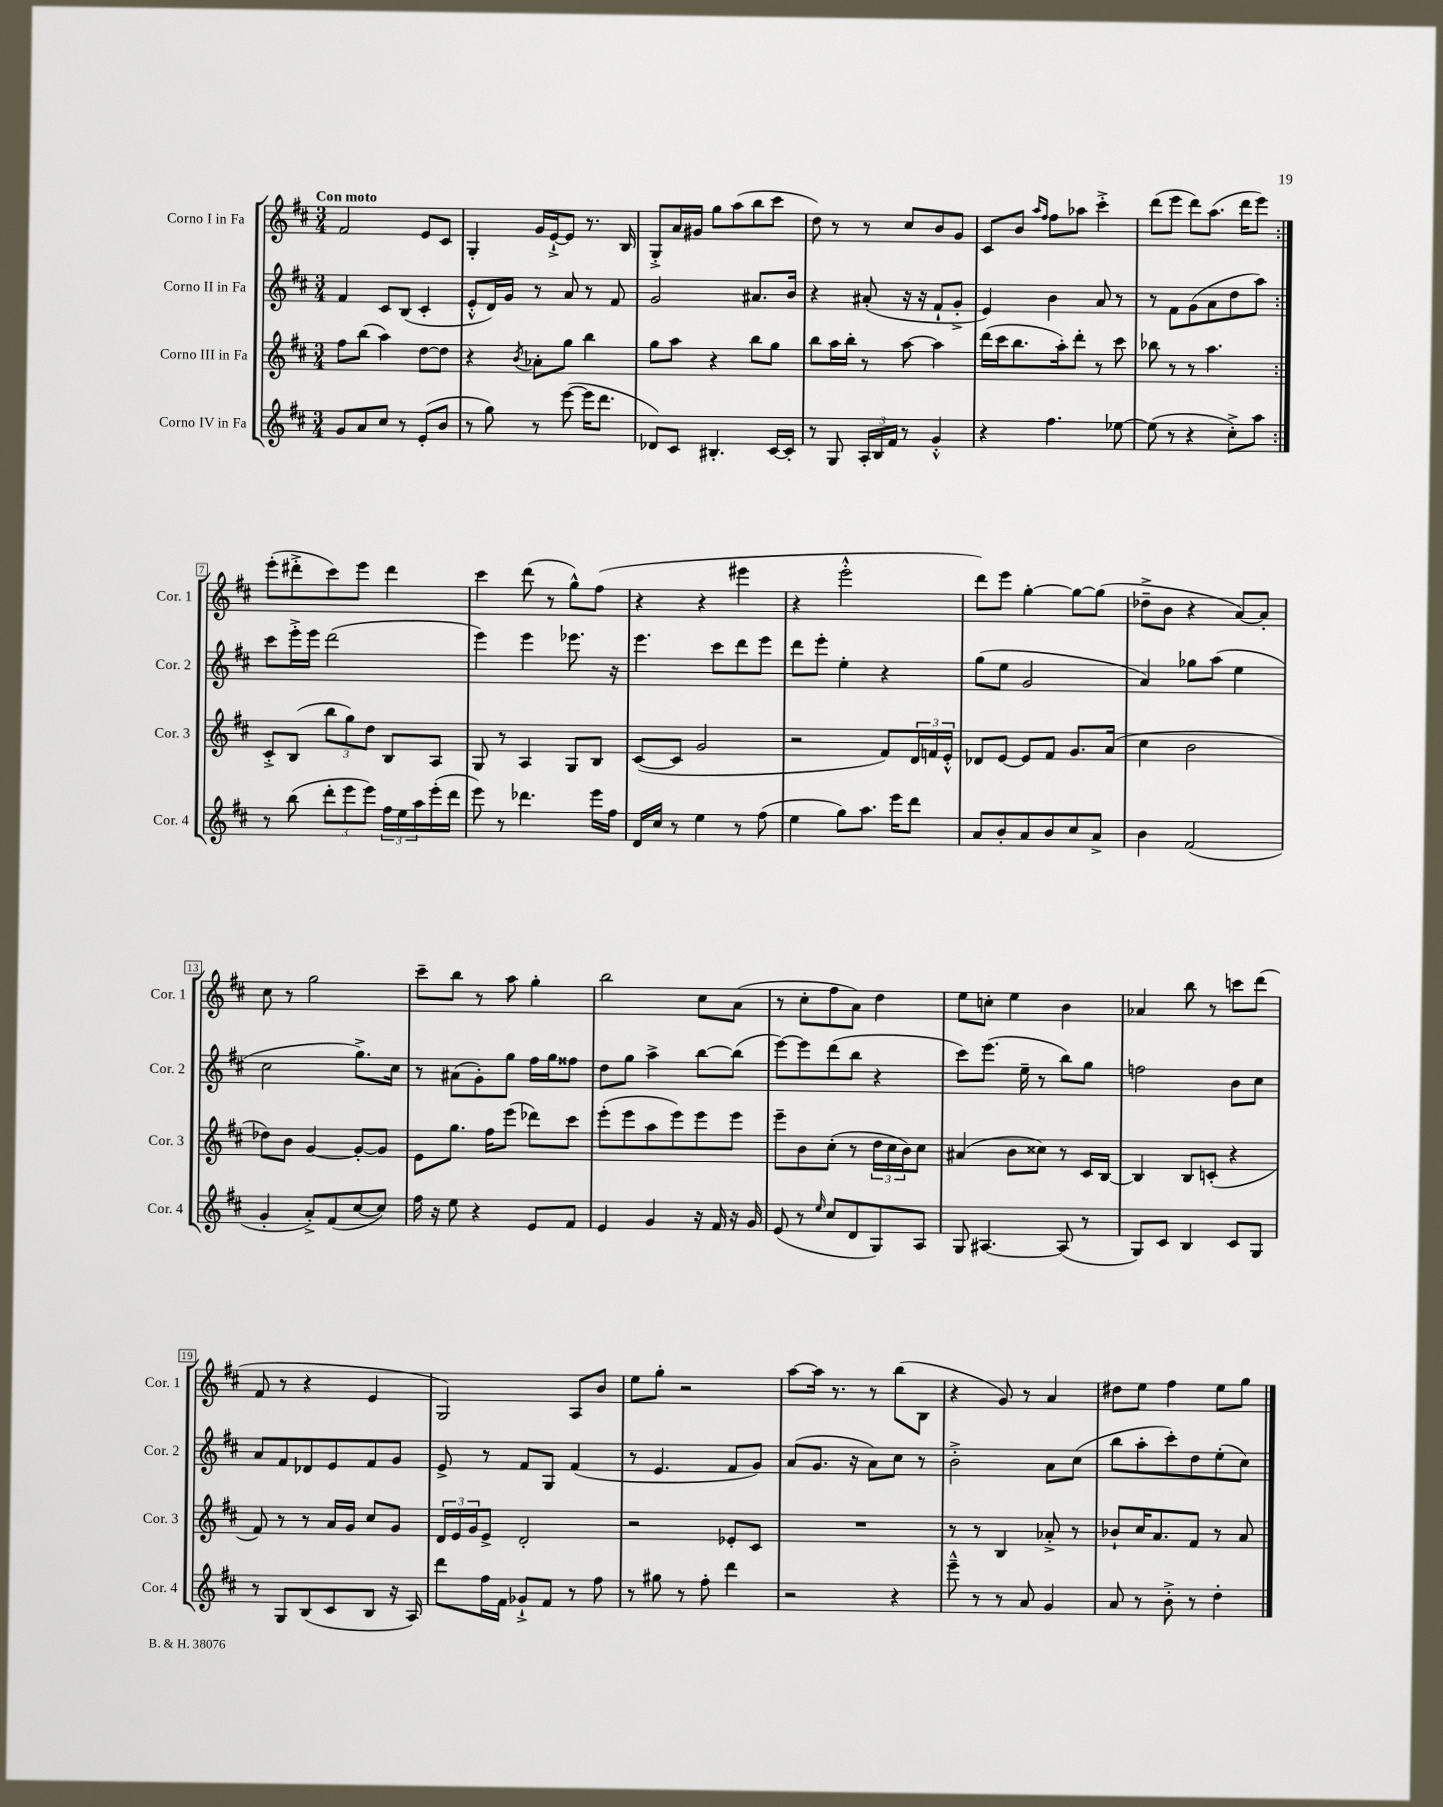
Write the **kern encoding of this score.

**kern	**kern	**kern	**kern
*staff4	*staff3	*staff2	*staff1
*clefG2	*clefG2	*clefG2	*clefG2
*k[f#c#]	*k[f#c#]	*k[f#c#]	*k[f#c#]
*M3/4	*M3/4	*M3/4	*M3/4
8g	8ff#	4f#	2f#
8a	(8bb	.	.
8cc#	4aa)	8c#	.
8r	.	(8B	.
(8e'	[8dd	4c#'	8e
8b	8dd]	.	8c#
=	=	=	=
8r	4r	8e'^^	4G'
8gg)	.	16d)	.
.	.	16g	.
.	8qb	.	.
8r	8a-'	8r	16g
.	.	.	[16e`^
([8eee	8gg	8a	8e]
16eee]	4bb	8r	8.r
8.ddd	.	.	.
.	.	8f#	.
.	.	.	16B
=	=	=	=
8d-)	8gg	2g	8G'^
8c#	8aa	.	16a
.	.	.	16g#
4.B#'	4r	.	8gg
.	.	.	(8aa
.	8bb	8.a#	8bb
[16c#	8gg	.	8ccc#
16c#']	.	16b	.
=	=	=	=
8r	8bb	4r	8dd)
8G	16aa	.	8r
.	16bb'	.	.
24A'	8r	(8a#'	8r
24B	.	.	.
24f#	.	.	.
8r	[8aa	16r	8cc#
.	.	16r	.
4g'^^	4aa]	8f#`	8b
.	.	8g'^	8g
=	=	=	=
4r	(16ddd	4e)	8c#
.	16ccc#	.	.
.	8.bb	.	8b
.	.	.	16qqaa
.	.	.	16qqff#
4.ff#	.	4b	8ff#
.	16aa')	.	.
.	8ddd'	.	8aa-
.	8r	8a	4ccc#'^
[8ee-	8ccc#	8r	.
=	=	=	=
(8ee-]	8bb-	8r	(8ddd
8r	8r	8f#	8eee
4r	8r	(8g	8ddd)
.	4.aa	8a	(8.aa
8cc#'^)	.	8dd	.
.	.	.	16ddd
8aa	.	8aa)	8eee)
=:|!	=:|!	=:|!	=:|!
8r	8c#'^	8ccc#	(8eee'
(8bb	(8B	16eee'^	8ddd#'^
.	.	16eee	.
12ddd'	12bb	(2ddd	8ccc#)
12eee	12gg)	.	.
.	.	.	8eee
12eee)	12dd	.	.
24ff#	8B	.	4ddd#
24ee	.	.	.
24aa	.	.	.
(16eee'	8A	.	.
16ddd	.	.	.
=	=	=	=
8eee)	8G	4eee)	4ccc#
8r	8r	.	.
4.ddd-	4A	4eee	(8ddd
.	.	.	8r
.	8G	8.eee-	8gg^^)
16eee	8B	.	(8ff#
16ff#	.	16r	.
=	=	=	=
16d	([8c#	4.eee	4r
16cc#	.	.	.
8r	8c#]	.	.
4ee	2g	.	4r
.	.	8ccc#	.
8r	.	8ddd	4eee#
(8ff#	.	8eee	.
=	=	=	=
4ee	2r	8ddd	4r
.	.	8eee'	.
8gg)	.	4ee'	2eee'^^
8.aa	.	.	.
.	8f#)	4r	.
16eee	.	.	.
8ddd	24d	.	.
.	24f	.	.
.	24e'^^	.	.
=	=	=	=
8a	8d-	(8gg	8ddd)
8b'	[8e	8ee	8eee
8a	8e]	2g	[4gg'
8b	8f#	.	.
8cc#	8.g	.	8gg_
8a^	.	.	(8gg]
.	(16a	.	.
=	=	=	=
4b	4cc#	4a)	8dd-~^
.	.	.	8b
(2f#	2b	8gg-	4r
.	.	(8aa	.
.	.	4ee	[8a)
.	.	.	8a']
=	=	=	=
4g'	8dd-)	2cc#	8cc#
.	8b	.	8r
8a'^)	[4g	.	2gg
(8f#	.	.	.
[8cc#	8g'_	8.gg^)	.
8cc#])	8g]	.	.
.	.	16cc#	.
=	=	=	=
16ff#	8e	8r	8ccc#~
16r	.	.	.
8ee	8.gg	(8a#	8bb
4r	.	8g')	8r
.	16ff#	.	.
.	(8eee	8gg	8aa
8e	8ddd-)	16ff#	4gg'
.	.	16gg	.
8f#	8ccc#	8ff##	.
=	=	=	=
4e	(8eee'	8dd	2bb
.	8eee	8gg	.
4g	8aa	4aa^	.
.	8eee)	.	.
16r	8eee	[8bb	8cc#
16f#	.	.	.
16r	8eee	(8bb]	(8a
16g	.	.	.
=	=	=	=
(8e	8eee~	[8eee)	8r
8r	8b	8eee]	8cc#'
16qqee	.	.	.
8cc#	(8cc#'	(8ddd	8ff#
8d	8r	8bb	8a)
8G)	24dd	4r	4dd
.	24cc#	.	.
.	24b)	.	.
8A	8cc#	.	.
=	=	=	=
8G	(4a#	8ccc#)	8ee
[4.A#	.	(8.eee	8cc'
.	8b	.	4ee
.	.	16ee~	.
.	8cc##)	8r	.
(8A#]	8r	8bb)	4b
8r	16c#	8gg	.
.	[16B	.	.
=	=	=	=
8G)	4B]	2ff	4a-
8c#	.	.	.
4B	8B	.	8bb
.	(8c'	.	8r
8c#	4r	8b	8ccc
8G	.	8cc#	(8ddd
=	=	=	=
8r	8f#)	8a	8f#
8G	8r	8f#	8r
(8B	8r	8d-	4r
8c#	16a	8e	.
.	16g	.	.
8B	8cc#	8f#	4e
16r	8g	8g	.
16A)	.	.	.
=	=	=	=
8ddd	24d	8e^	2G)
.	24e	.	.
.	24g	.	.
16ff#	8e^	8r	.
16f#	.	.	.
8g-`^	2d'	8f#	.
8f#	.	8G	.
8r	.	(4f#	8A
8ff#	.	.	8b
=	=	=	=
8r	2r	8r	8ee
8gg#	.	4.e	8gg'
8r	.	.	2r
8ff#'	.	.	.
4ddd	8e-'	8f#	.
.	8c#	8g)	.
=	=	=	=
2r	2.r	(8a	[8aa
.	.	8.g	16aa]
.	.	.	8.r
.	.	16r	.
.	.	8a)	8r
4r	.	8cc#	(8bb
.	.	8r	8B
=	=	=	=
8eee~^^	8r	2b'^	4r
8r	8r	.	.
8r	4B	.	8g)
8a	.	.	8r
4g	8a-'^	8a	4a
.	8r	(8cc#	.
=	=	=	=
8a	8b-`	8bb	8dd#
8r	16cc#	8aa'	8ee
.	8.a	.	.
8b'^	.	8ccc#')	4ff#
8r	8f#	8dd	.
4dd'	8r	(8ee'	8ee
.	8a	8cc#)	8gg
==	==	==	==
*-	*-	*-	*-
